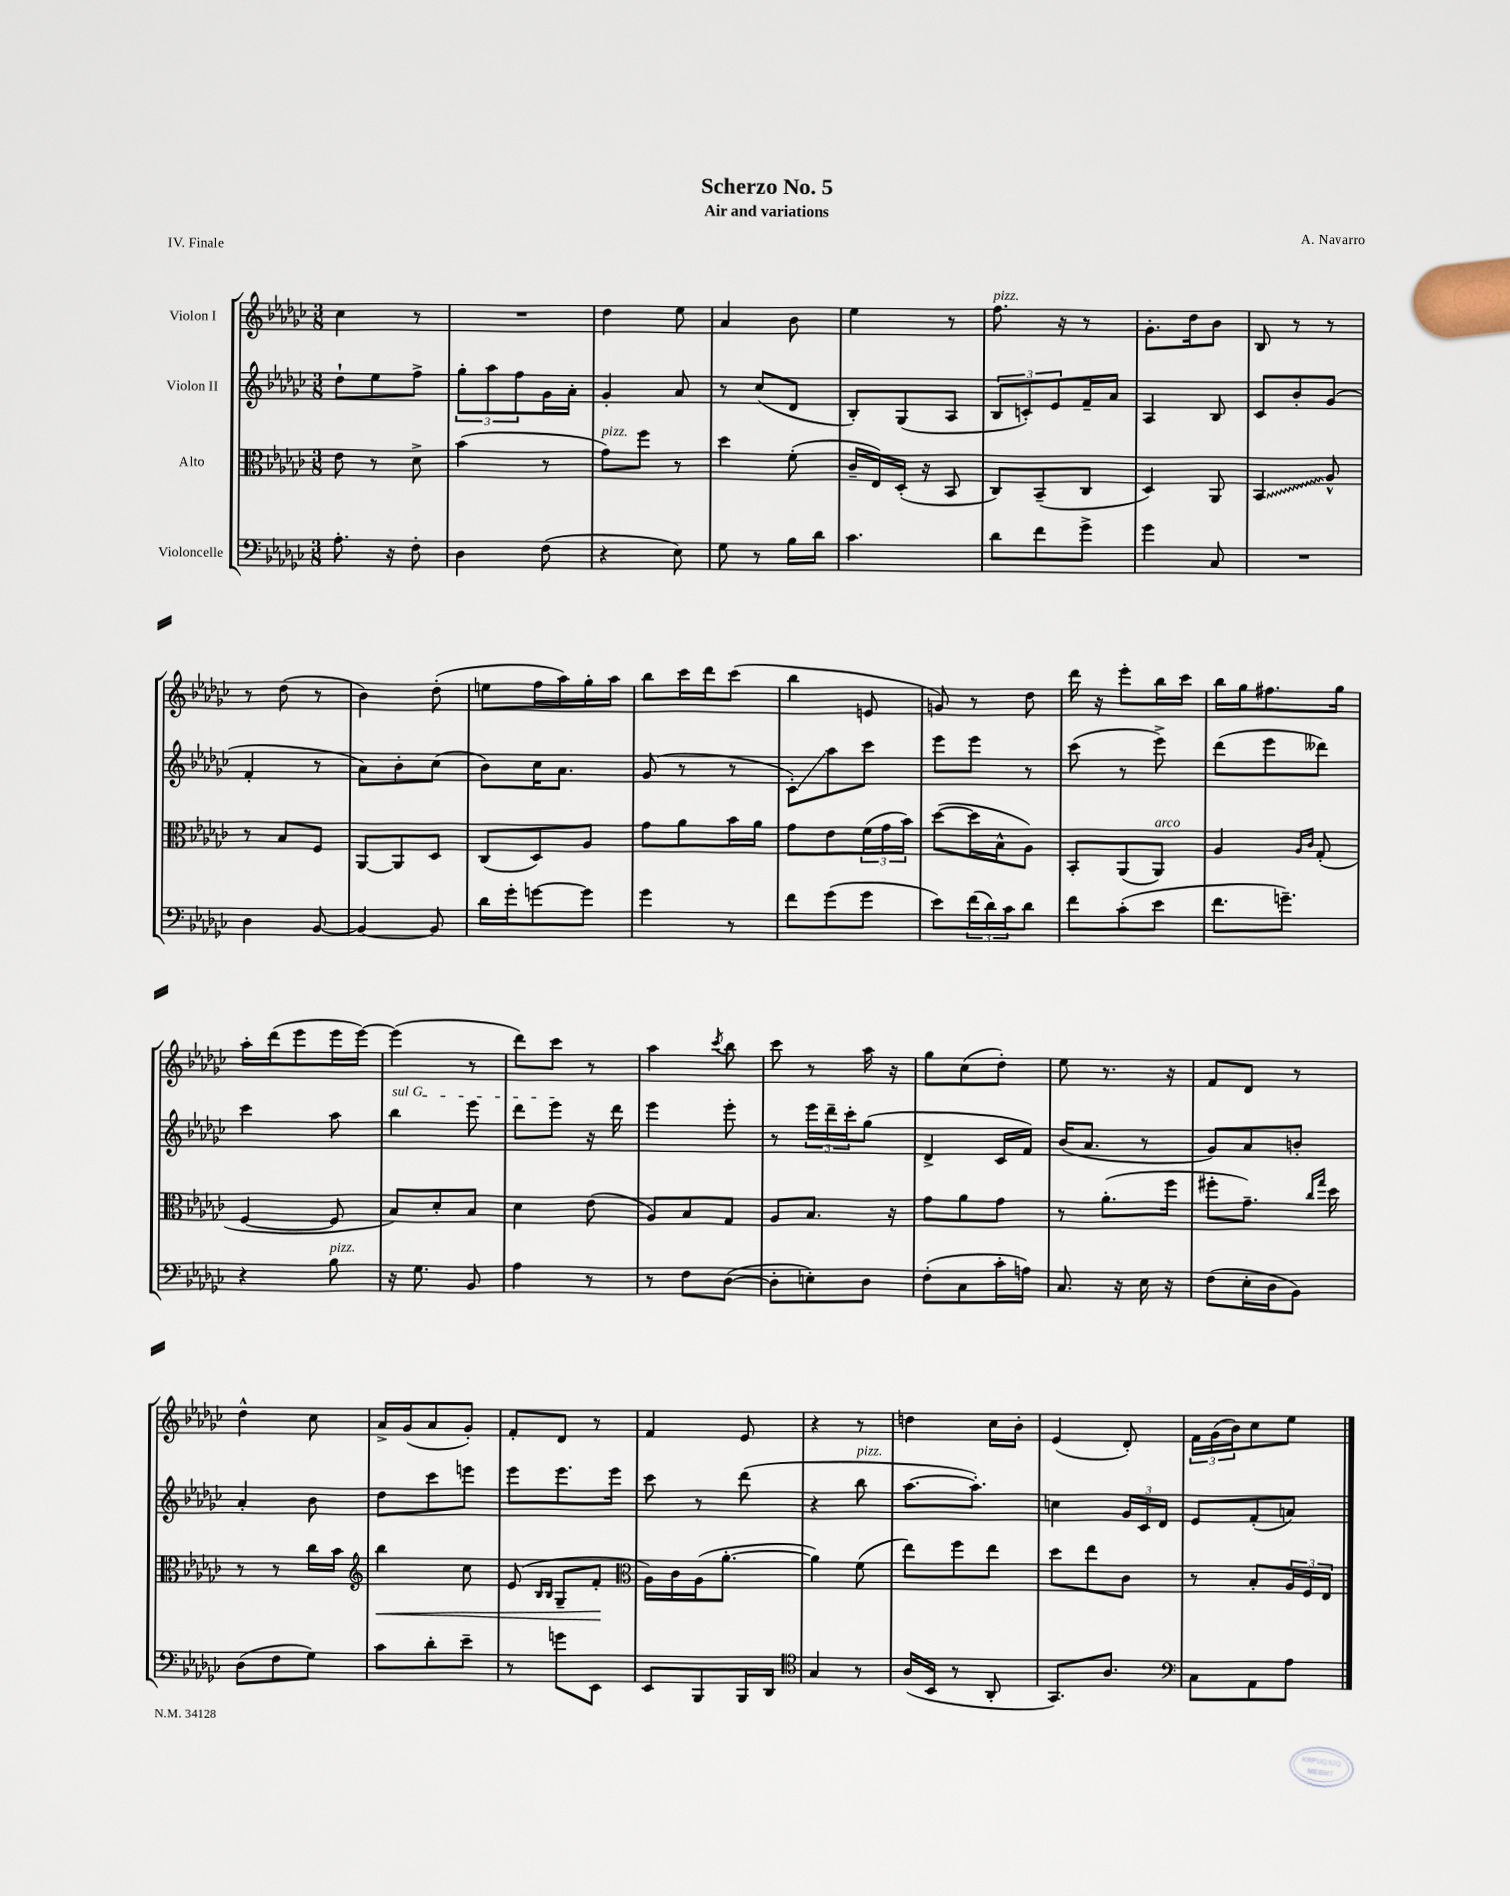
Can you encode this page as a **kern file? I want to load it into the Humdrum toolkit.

**kern	**kern	**kern	**kern
*staff4	*staff3	*staff2	*staff1
*clefF4	*clefC3	*clefG2	*clefG2
*k[b-e-a-d-g-c-]	*k[b-e-a-d-g-c-]	*k[b-e-a-d-g-c-]	*k[b-e-a-d-g-c-]
*M3/8	*M3/8	*M3/8	*M3/8
8.A-'	8e-	8dd-`	4cc-
.	8r	8ee-	.
16r	.	.	.
8F'	8d-^	8ff^	8r
=	=	=	=
4D-	(4b-	12gg-'	4.r
.	.	12aa-	.
.	.	12ff	.
(8F	8r	16g-	.
.	.	16a-'	.
=	=	=	=
4r	8g-)	4g-'	4dd-
.	8ff	.	.
8E-)	8r	8a-	8ee-
=	=	=	=
8G-	4dd-	8r	4a-
8r	.	(8cc-	.
16B-	(8f'	8d-	8b-
16d-	.	.	.
=	=	=	=
4.c-	16c-~	8B-')	4ee-
.	16E-)	.	.
.	(16D-'	(8G-	.
.	16r	.	.
.	8BB-	8A-	8r
=	=	=	=
8d-	8C-)	12B-	8.ff
.	.	12c')	.
8f	(8BB-~	.	.
.	.	12e-	.
.	.	.	16r
8g-^	8C-	16f~	8r
.	.	16a-	.
=	=	=	=
4g-	4D-)	4A-	8.g-'
.	.	.	16dd-
8C-	8AA-	8B-	8b-
=	=	=	=
4.r	4BB-	8c-	8B-
.	.	8b-'	8r
.	8A-^^	(8g-	8r
=	=	=	=
4D-	8r	4f'	8r
.	8B-	.	(8dd-
[8BB-	8F	8r	8r
=	=	=	=
4BB-_	[8AA-	8a-)	4b-)
.	8AA-]	8b-'	.
8BB-]	8D-	(8cc-	(8dd-'
=	=	=	=
16d-	(8C-	8b-)	8ee
16g-'	.	.	.
[8g	8D-)	16cc-	16ff
.	.	8.a-	16aa-)
8g]	8A-	.	16gg-'
.	.	.	16aa-
=	=	=	=
4g-	8g-	(8g-	8bb-
.	8a-	8r	16ccc-
.	.	.	16ddd-
8r	16b-	8r	(8ccc-
.	16a-	.	.
=	=	=	=
8f	8g-	8c-')	4bb-
(8g-	8e-	8aa-	.
8g-	(24f	8ccc-	8e
.	24g-	.	.
.	24b-)	.	.
=	=	=	=
8e-)	([8dd-	8eee-	8g)
(24f	16dd-]	8eee-	8r
24d-)	.	.	.
.	16B-^^	.	.
24c-	.	.	.
8d-	8A-)	8r	8dd-
=	=	=	=
8f	8BB-'	(8ccc-	16ddd-
.	.	.	16r
(8c-'	(8AA-	8r	8eee-'
8e-	8AA-)	8eee-^)	16bb-
.	.	.	16ccc-
=	=	=	=
8.f	4A-	(8ddd-	16bb-
.	.	.	16gg-
.	.	8eee-	8.ff#
8.g~)	.	.	.
.	16qqA-	.	.
.	16qqc-	.	.
.	(8G-'	8ddd--)	.
.	.	.	16gg-
=	=	=	=
4r	[4F	4ccc-	16aa-'
.	.	.	(16ddd-
.	.	.	8eee-
8B-	8F]	8aa-	16eee-
.	.	.	[16eee-)
=	=	=	=
16r	8B-)	4bb-	(4eee-]
8.G-	.	.	.
.	8d-'	.	.
8BB-	8B-	8eee-	8r
=	=	=	=
4A-	4d-	8ddd-	8ddd-)
.	.	8eee-	8ccc-
8r	(8e-	16r	8r
.	.	16ddd-	.
=	=	=	=
8r	8A-)	4eee-	4aa-
8F	8B-	.	.
.	.	.	8qccc-
([8D-	8G-	8eee-'	8bb-
=	=	=	=
8D-']	8A-	8r	8ccc-
8E')	8.B-	24eee-	8r
.	.	24ddd-~	.
.	.	24ccc-'	.
8D-	.	(8gg-	16aa-
.	16r	.	16r
=	=	=	=
(8F'	8g-	4d-^	8gg-
8C-	8a-	.	(8cc-
16c-'	8g-	16c-	8dd-')
16A)	.	16f)	.
=	=	=	=
8.C-	8r	(16b-	8ee-
.	.	8.a-	.
.	(8.a-'	.	8.r
16r	.	.	.
16E-	.	8r	.
16r	16ff	.	16r
=	=	=	=
(8F	8ff#'	8g-)	8f
16E-'	8.g-~)	8a-	8d-
16D-	.	.	.
8BB-)	.	8b'	8r
.	16qqcc-	.	.
.	16qqgg-	.	.
.	16dd-	.	.
=	=	=	=
(8D-	8r	4a-'	4dd-^^
8F	8r	.	.
8G-)	16cc-	8b-	8cc-
.	16b-	.	.
=	=	=	=
*	*clefG2	*	*
8c-	4bb-	8dd-	16a-^
.	.	.	(16g-
8d-'	.	8ccc-	8a-
8e-~	8cc-	8eee	8g-')
=	=	=	=
8r	(8e-	8eee-	8f'
.	16qqB-	.	.
.	16qqB-	.	.
8g	8G-~	8.eee-	8d-
8EE-	8f'	.	8r
.	.	16eee-	.
=	=	=	=
*	*clefC3	*	*
8EE-	16A-)	8ccc-	4f
.	16c-	.	.
8BBB-	(16A-	8r	.
.	[8.a-'	.	.
16BBB-	.	(8ddd-	8e-
16DD-	.	.	.
=	=	=	=
*clefC4	*	*	*
4G-	4a-])	4r	4r
8r	(8f	8bb-	8r
=	=	=	=
(16A-	8ee-)	[8.aa-	4dd
16BB-	.	.	.
8r	8ff	.	.
.	.	8.aa-'])	.
8AA-'	8ee-	.	16cc-
.	.	.	16b-'
=	=	=	=
8.GG-)	8dd-	4cc	(4e-
.	8ee-	.	.
8.A-	.	.	.
.	8c-	24g-	8d-')
.	.	24c-	.
.	.	24d-	.
=	=	=	=
*clefF4	*	*	*
8C-	8r	8e-	24f
.	.	.	(24g-
.	.	.	24b-)
8AA-	8B-'	(8f'	8cc-
8A-	24A-	8a)	8ee-
.	24F	.	.
.	24E-	.	.
==	==	==	==
*-	*-	*-	*-
